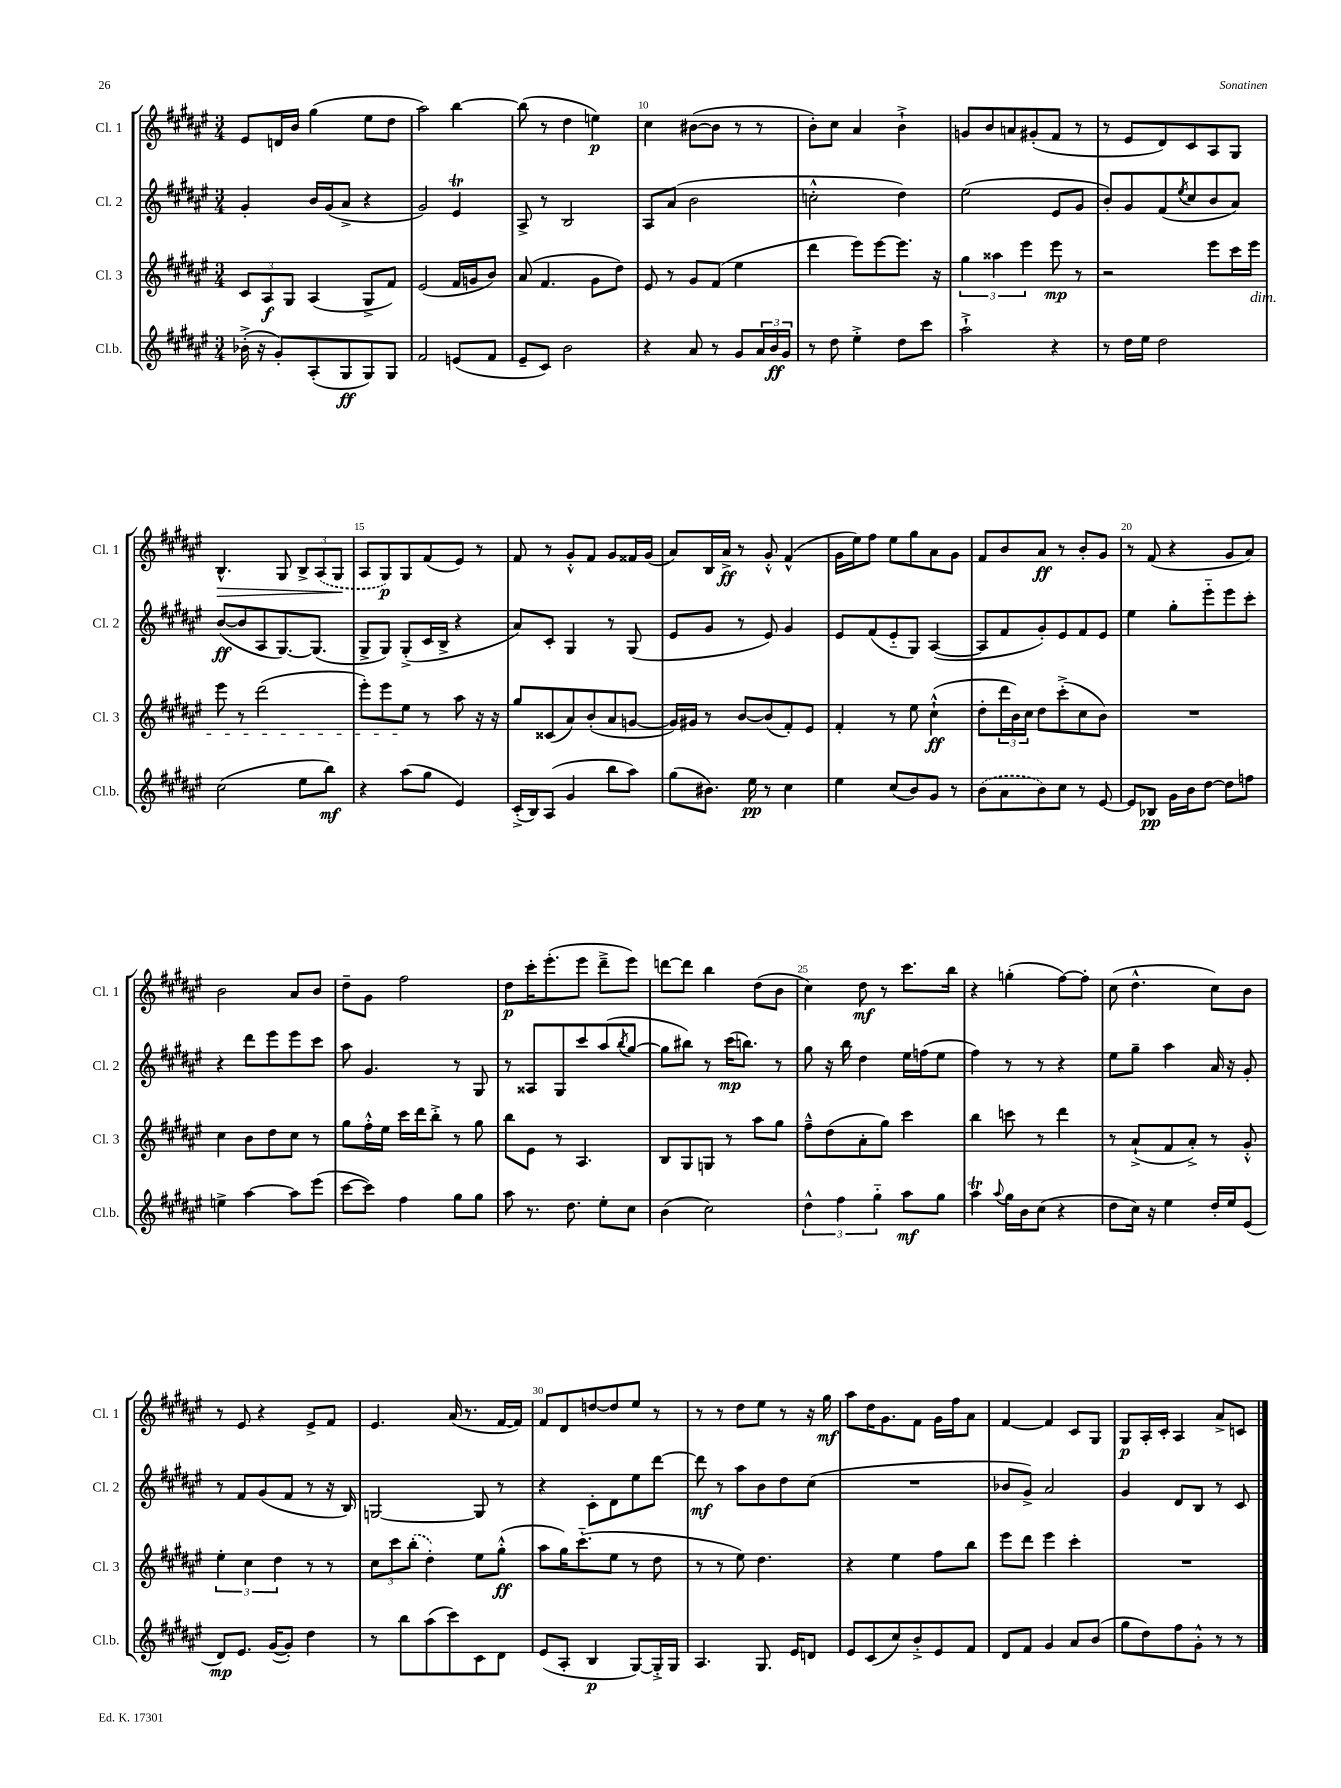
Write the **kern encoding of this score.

**kern	**kern	**kern	**kern
*staff4	*staff3	*staff2	*staff1
*clefG2	*clefG2	*clefG2	*clefG2
*k[f#c#g#d#a#e#]	*k[f#c#g#d#a#e#]	*k[f#c#g#d#a#e#]	*k[f#c#g#d#a#e#]
*M3/4	*M3/4	*M3/4	*M3/4
(16b-'^	12c#	4g#'	8e#
16r	.	.	.
.	12A#	.	.
8g#')	.	.	16d
.	12G#	.	.
.	.	.	16b
(8A#'	(4A#	16b	(4gg#
.	.	(16g#	.
8G#	.	8a#^	.
8G#)	8G#^	4r	8ee#
8G#	8f#)	.	8dd#
=	=	=	=
2f#	(2e#	2g#)	2aa#)
(8e	16f#	4e#	[4bb
.	16g	.	.
8f#	8b)	.	.
=	=	=	=
8e#~	(8a#	8A#^	(8bb]
8c#)	4.f#	8r	8r
2b	.	2B	4dd#
.	8g#	.	4ee)
.	8dd#)	.	.
=	=	=	=
4r	8e#	8A#	4cc#
.	8r	(8a#	.
8a#	8g#	2b	([8b#
8r	(8f#	.	8b#]
8g#	4ee#	.	8r
24a#	.	.	8r
24b	.	.	.
24g#	.	.	.
=	=	=	=
8r	4ddd#	2cc'^^	8b')
8dd#	.	.	8cc#
4ee#'^	8eee#)	.	4a#
.	[8eee#	.	.
8dd#	8.eee#]	4dd#)	4b`^
8ccc#	.	.	.
.	16r	.	.
=	=	=	=
2aa#`^	6gg#	(2ee#	8g
.	.	.	8b
.	6aa##	.	.
.	.	.	8a
.	6eee#	.	.
.	.	.	(8g#'
4r	8eee#	8e#	8f#
.	8r	8g#	8r
=	=	=	=
8r	2r	8b')	8r
16dd#	.	8g#	8e#
16ee#	.	.	.
2dd#	.	(8f#	8d#)
.	.	8qee#	.
.	.	8cc#	8c#
.	8eee#	8b	8A#
.	16ccc#	8a#)	8G#
.	16eee#	.	.
=	=	=	=
(2cc#	8eee#	([8b	4.B^^
.	8r	8b]	.
.	(2ddd#	8A#	.
.	.	[8.G#)	8G#
8ee#	.	.	12B^
.	.	(8.G#]	.
.	.	.	(12A#
8bb)	.	.	.
.	.	.	12G#
=	=	=	=
4r	8eee#')	8G#^	8A#
.	8eee#	8G#)	8G#)
(8aa#	8ee#	(8G#'^	8G#
8gg#	8r	16c#	(8f#
.	.	16B^	.
4e#)	8aa#	4r	8e#)
.	16r	.	8r
.	16r	.	.
=	=	=	=
(16c#'^	8gg#	8a#)	8f#
16B)	.	.	.
(8A#	(8c##	8c#'	8r
4g#	8a#)	4G#	8g#'^^
.	(8b'	.	8f#
8bb	8a#	8r	8g#
8aa#)	[8g	(8G#	16f##
.	.	.	(16g#
=	=	=	=
(8gg#	16g])	8e#	8a#)
.	16g#	.	.
8.b#)	8r	8g#	16B
.	.	.	16a#^
.	[8b	8r	8r
16ee#	.	.	.
8r	(8b]	8e#)	8g#'^^
4cc#	8f#')	4g#	(4f#^^
.	8e#	.	.
=	=	=	=
4ee#	4f#'	8e#	16g#
.	.	.	16ee#)
.	.	(8f#	8ff#
(8cc#	8r	8e#'~	8ee#
8b)	8ee#	8G#)	8gg#
8g#	(4cc#`^^	([4A#	8a#
8r	.	.	8g#
=	=	=	=
(8b	8dd#'	8A#]	8f#
8a#	24ddd#	8f#	8b
.	24b)	.	.
.	24cc#	.	.
8b)	8dd#	8g#')	8a#
8cc#	(8ccc#'^	8e#	8r
8r	8cc#	8f#	8b'
[8e#	8b)	8e#	8g#
=	=	=	=
8e#]	2.r	4ee#	8r
8B-	.	.	(8f#
16g#	.	8gg#'	4r
16b	.	.	.
[8dd#	.	8eee#'~	.
8dd#]	.	8eee#	8g#
8ff	.	8ccc#'	8a#)
=	=	=	=
4ee^	4cc#	4r	2b
[4aa#	8b	8ddd#	.
.	8dd#	8eee#	.
8aa#]	8cc#	8eee#	8a#
(8eee#	8r	8ccc#	8b
=	=	=	=
[8ccc#	8gg#	8aa#	8dd#~
8ccc#])	16ff#'^^	4.g#	8g#
.	16ee#	.	.
4ff#	16ccc#	.	2ff#
.	16ddd#	.	.
.	8bb'^	.	.
8gg#	8r	8r	.
8gg#	8gg#	8G#	.
=	=	=	=
8aa#	8bb	8r	8dd#
8.r	8e#	8A##	16ccc#'
.	.	.	(8.eee#'
.	8r	8G#	.
8.dd#	.	.	.
.	4.A#	8ccc#	8eee#
8ee#'	.	(8aa#	8ddd#~^
.	.	8qbb	.
8cc#	.	[8gg#	8eee#)
=	=	=	=
(4b	8B	8gg#]	[8ddd
.	8G#	8bb#)	8ddd]
2cc#)	8G	8r	4bb
.	8r	(16ccc#	.
.	.	8.bb)	.
.	8aa#	.	(8dd#
.	8gg#	8r	8b
=	=	=	=
6dd#^^	8ff#~^^	8gg#	4cc#)
.	(8dd#	16r	.
6ff#	.	.	.
.	.	16bb	.
.	8a#'	4dd#	8dd#
6gg#'~	.	.	.
.	8gg#)	.	8r
8aa#	4ccc#	16ee#	8.ccc#
.	.	(16ff	.
8gg#	.	8ee#	.
.	.	.	16bb
=	=	=	=
4aa#	4bb	4ff#)	4r
8qqaa#	.	.	.
16gg#	8ccc	8r	(4gg'
16b	.	.	.
(8cc#	8r	8r	.
4r	4ddd#	4r	[8ff#)
.	.	.	8ff#']
=	=	=	=
8dd#	8r	8ee#	(8cc#
16cc#)	(8a#`^	8gg#~	4.dd#^^
16r	.	.	.
4ee#	8f#	4aa#	.
.	8a#'^)	.	.
16dd#'	8r	16a#	8cc#)
16ee#	.	16r	.
(8e#	8g#'^^	8g#'	8b
=	=	=	=
8d#)	6ee#'	8r	8r
8.e#	.	8f#	8e#
.	6cc#	.	.
.	.	(8g#	4r
([16g#	.	.	.
.	6dd#	.	.
8g#'])	.	8f#	.
4dd#	8r	8r	8e#^
.	8r	16r	8f#
.	.	16B)	.
=	=	=	=
8r	12cc#	[2G	4.e#
.	12ccc#	.	.
8bb	.	.	.
.	(12bb'	.	.
(8aa#	4dd#')	.	.
8ccc#)	.	.	(16a#
.	.	.	8.r
8c#	8ee#	8G]	.
8d#	(8gg#'^^	8r	[16f#
.	.	.	16f#])
=	=	=	=
(8e#	8aa#	4r	8f#
8A#'	16gg#)	.	8d#
.	(8.ccc#'~	.	.
4B	.	8c#'	[8dd
.	8ee#	8d#	8dd]
[8G#)	8r	8ee#	8ee#
16G#'^]	8dd#	[8ddd#	8r
16G#	.	.	.
=	=	=	=
4.A#	8r	8ddd#]	8r
.	8r	8r	8r
.	8ee#)	8aa#	8dd#
8.G#	4.dd#	8b	8ee#
.	.	8dd#	8r
16e#	.	.	.
8d	.	(8cc#	16r
.	.	.	16gg#
=	=	=	=
8e#	4r	2.r	8aa#
(8c#	.	.	16dd#
.	.	.	8.g#
8cc#)	4ee#	.	.
8b'^	.	.	8f#
8e#	8ff#	.	16g#
.	.	.	16ff#
8f#	8bb	.	8a#
=	=	=	=
8d#	8eee#	8b-	[4f#
8f#	8ddd#	8g#^)	.
4g#	4eee#	2a#	4f#]
8a#	4ccc#'	.	8c#
(8b	.	.	8G#
=	=	=	=
8gg#	2.r	4g#	8G#
8dd#)	.	.	16A#'
.	.	.	16c#'
8ff#	.	8d#	4A#
8g#'^^	.	8B	.
8r	.	8r	8a#^
8r	.	8c#	8c
==	==	==	==
*-	*-	*-	*-
